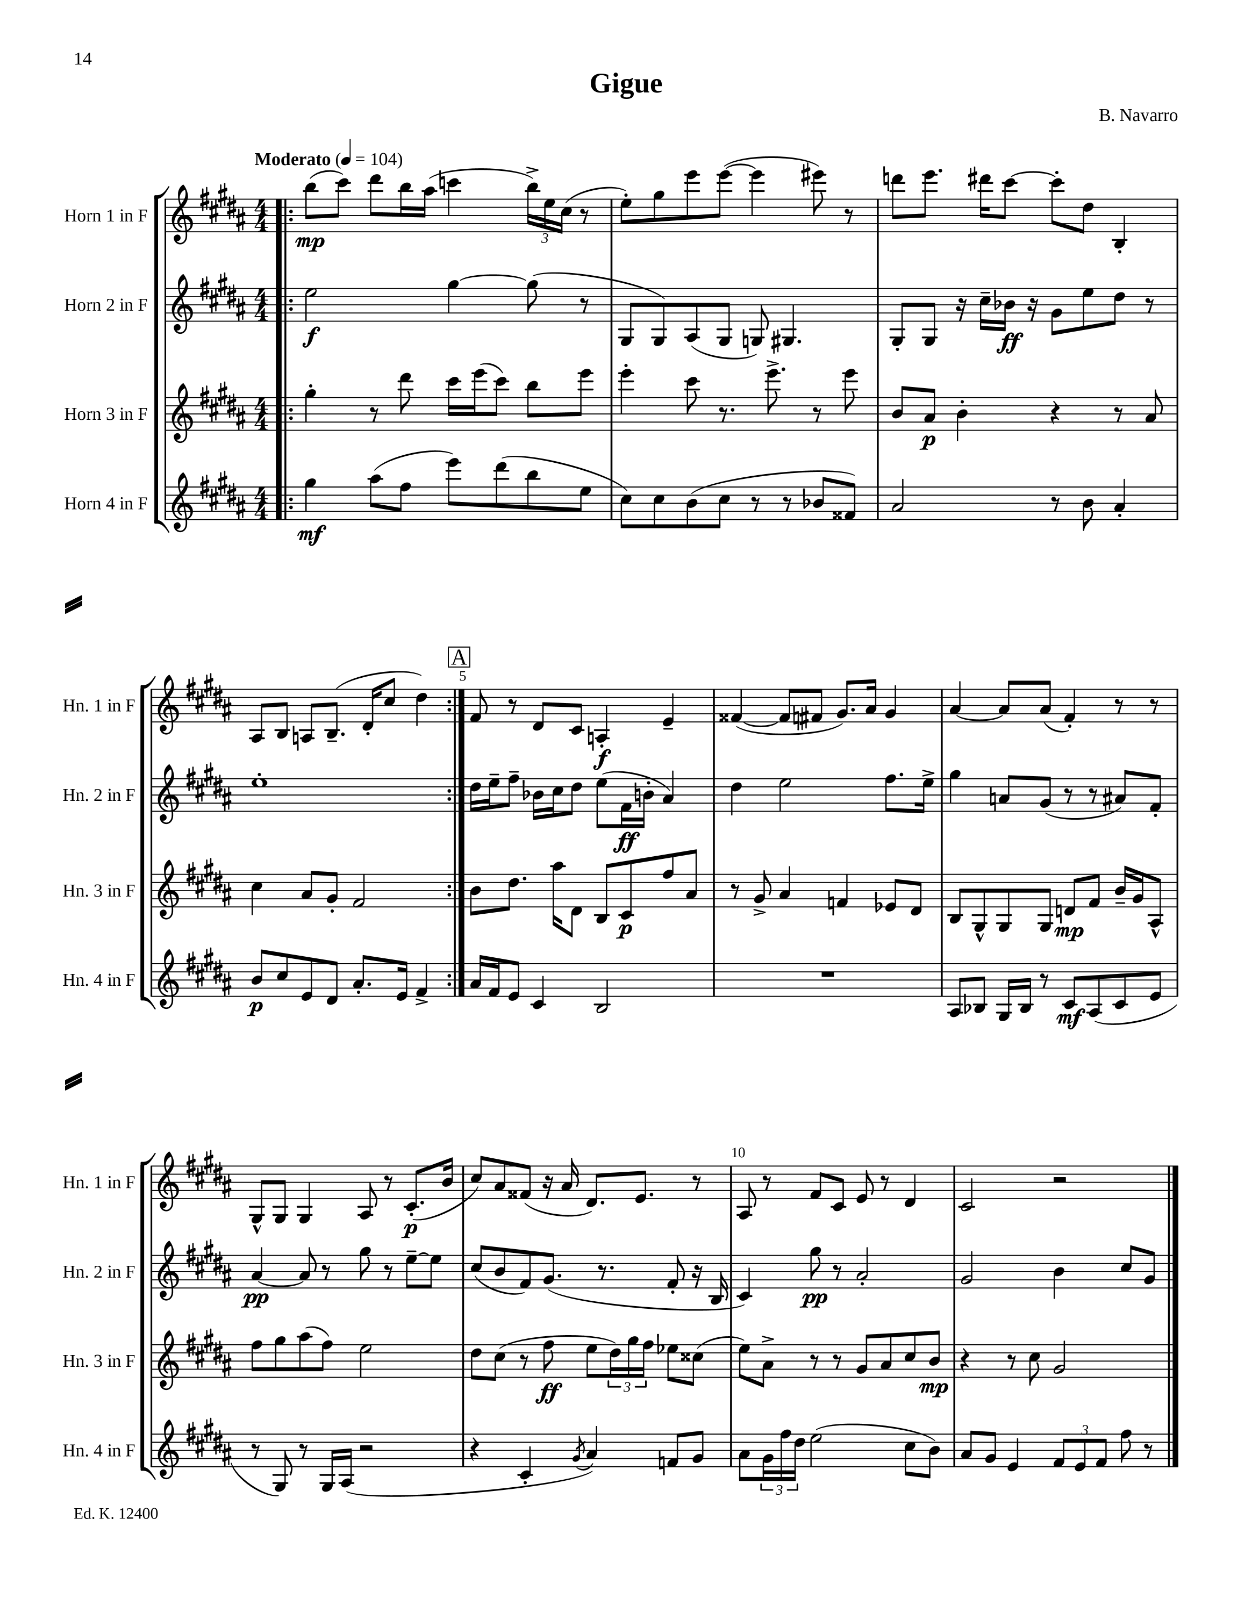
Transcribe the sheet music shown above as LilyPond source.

\header { title = "Gigue" composer = "B. Navarro" }
<<
\new StaffGroup <<
\new Staff = "s0" \with { instrumentName = "Horn 1 in F" shortInstrumentName = "Hn. 1 in F" } {
    \clef treble \key b \major \numericTimeSignature \time 4/4 \tempo "Moderato" 4 = 104
    \repeat volta 2 { \bar ".|:" b''8\mp( cis'''8) dis'''8 b''16 ais''16( c'''4 \tuplet 3/2 { b''16->) e''16 cis''16( } r8 |
    e''8-.) gis''8 e'''8 e'''8~( e'''4 eis'''8) r8 |
    d'''8 e'''8. dis'''16 cis'''8~ cis'''8-. dis''8 b4-. |
    ais8 b8 a8 b8.--( dis'16-. cis''8 dis''4) | }
    \mark \markup { \box "A" } fis'8 r8 dis'8 cis'8 a4-.\f e'4-- |
    fisis'4~( fisis'8 fis'8 gis'8.) ais'16 gis'4 |
    ais'4~ ais'8 ais'8( fis'4-.) r8 r8 |
    gis8-^ gis8 gis4 ais8 r8 cis'8.-.\p( b'16 |
    cis''8) ais'8 fisis'8( r16 ais'16 dis'8.) e'8. r8 |
    ais8 r8 fis'8 cis'8 e'8 r8 dis'4 |
    cis'2 r2 \bar "|." |
}
\new Staff = "s1" \with { instrumentName = "Horn 2 in F" shortInstrumentName = "Hn. 2 in F" } {
    \clef treble \key b \major \numericTimeSignature \time 4/4
    \repeat volta 2 { \bar ".|:" e''2\f gis''4~ gis''8( r8 |
    gis8 gis8) ais8( gis8 g8) gis4. |
    gis8-. gis8 r16 cis''16-- bes'16\ff r16 gis'8 e''8 dis''8 r8 |
    e''1-. | }
    \mark \markup { \box "A" } dis''16 e''16-- fis''8-- bes'16 cis''16 dis''8 e''8( fis'16\ff b'16-. ais'4) |
    dis''4 e''2 fis''8. e''16-> |
    gis''4 a'8 gis'8( r8 r8 ais'8) fis'8-. |
    ais'4~\pp ais'8 r8 gis''8 r8 e''8~-- e''8 |
    cis''8( b'8 fis'8) gis'8.( r8. fis'8-. r16 b16 |
    cis'4) gis''8\pp r8 ais'2-. |
    gis'2 b'4 cis''8 gis'8 \bar "|." |
}
\new Staff = "s2" \with { instrumentName = "Horn 3 in F" shortInstrumentName = "Hn. 3 in F" } {
    \clef treble \key b \major \numericTimeSignature \time 4/4
    \repeat volta 2 { \bar ".|:" gis''4-. r8 dis'''8 cis'''16 e'''16( cis'''8) b''8 e'''8 |
    e'''4-. cis'''8 r8. e'''8.-> r8 e'''8 |
    b'8 ais'8\p b'4-. r4 r8 ais'8 |
    cis''4 ais'8 gis'8-. fis'2 | }
    \mark \markup { \box "A" } b'8 dis''8. ais''16 dis'8 b8 cis'8\p fis''8 ais'8 |
    r8 gis'8-> ais'4 f'4 ees'8 dis'8 |
    b8 gis8-^ gis8 gis8 d'8\mp fis'8 b'16-- gis'16 ais8-^ |
    fis''8 gis''8 ais''8( fis''8) e''2 |
    dis''8 cis''8( r8 fis''8\ff e''8 \tuplet 3/2 { dis''16) gis''16 fis''16 } ees''8 cisis''8( |
    e''8) ais'8-> r8 r8 gis'8 ais'8 cis''8 b'8\mp |
    r4 r8 cis''8 gis'2 \bar "|." |
}
\new Staff = "s3" \with { instrumentName = "Horn 4 in F" shortInstrumentName = "Hn. 4 in F" } {
    \clef treble \key b \major \numericTimeSignature \time 4/4
    \repeat volta 2 { \bar ".|:" gis''4\mf ais''8( fis''8 e'''8) dis'''8( b''8 e''8 |
    cis''8) cis''8 b'8( cis''8 r8 r8 bes'8 fisis'8) |
    ais'2 r8 b'8 ais'4-. |
    b'8\p cis''8 e'8 dis'8 ais'8.-. e'16 fis'4-> | }
    \mark \markup { \box "A" } ais'16 fis'16 e'8 cis'4 b2 |
    R1 |
    ais8 bes8 gis16 bes16 r8 cis'8\mf ais8( cis'8 e'8 |
    r8 gis8) r8 gis16 ais16( r2 |
    r4 cis'4-. \acciaccatura { gis'8 } ais'4) f'8 gis'8 |
    ais'8 \tuplet 3/2 { gis'16 fis''16 dis''16 } e''2( cis''8 b'8) |
    ais'8 gis'8 e'4 \tuplet 3/2 { fis'8 e'8 fis'8 } fis''8 r8 \bar "|." |
}
>>
>>
\layout { \context { \Score \override BarNumber.break-visibility = ##(#f #t #t) barNumberVisibility = #(every-nth-bar-number-visible 5) } }
